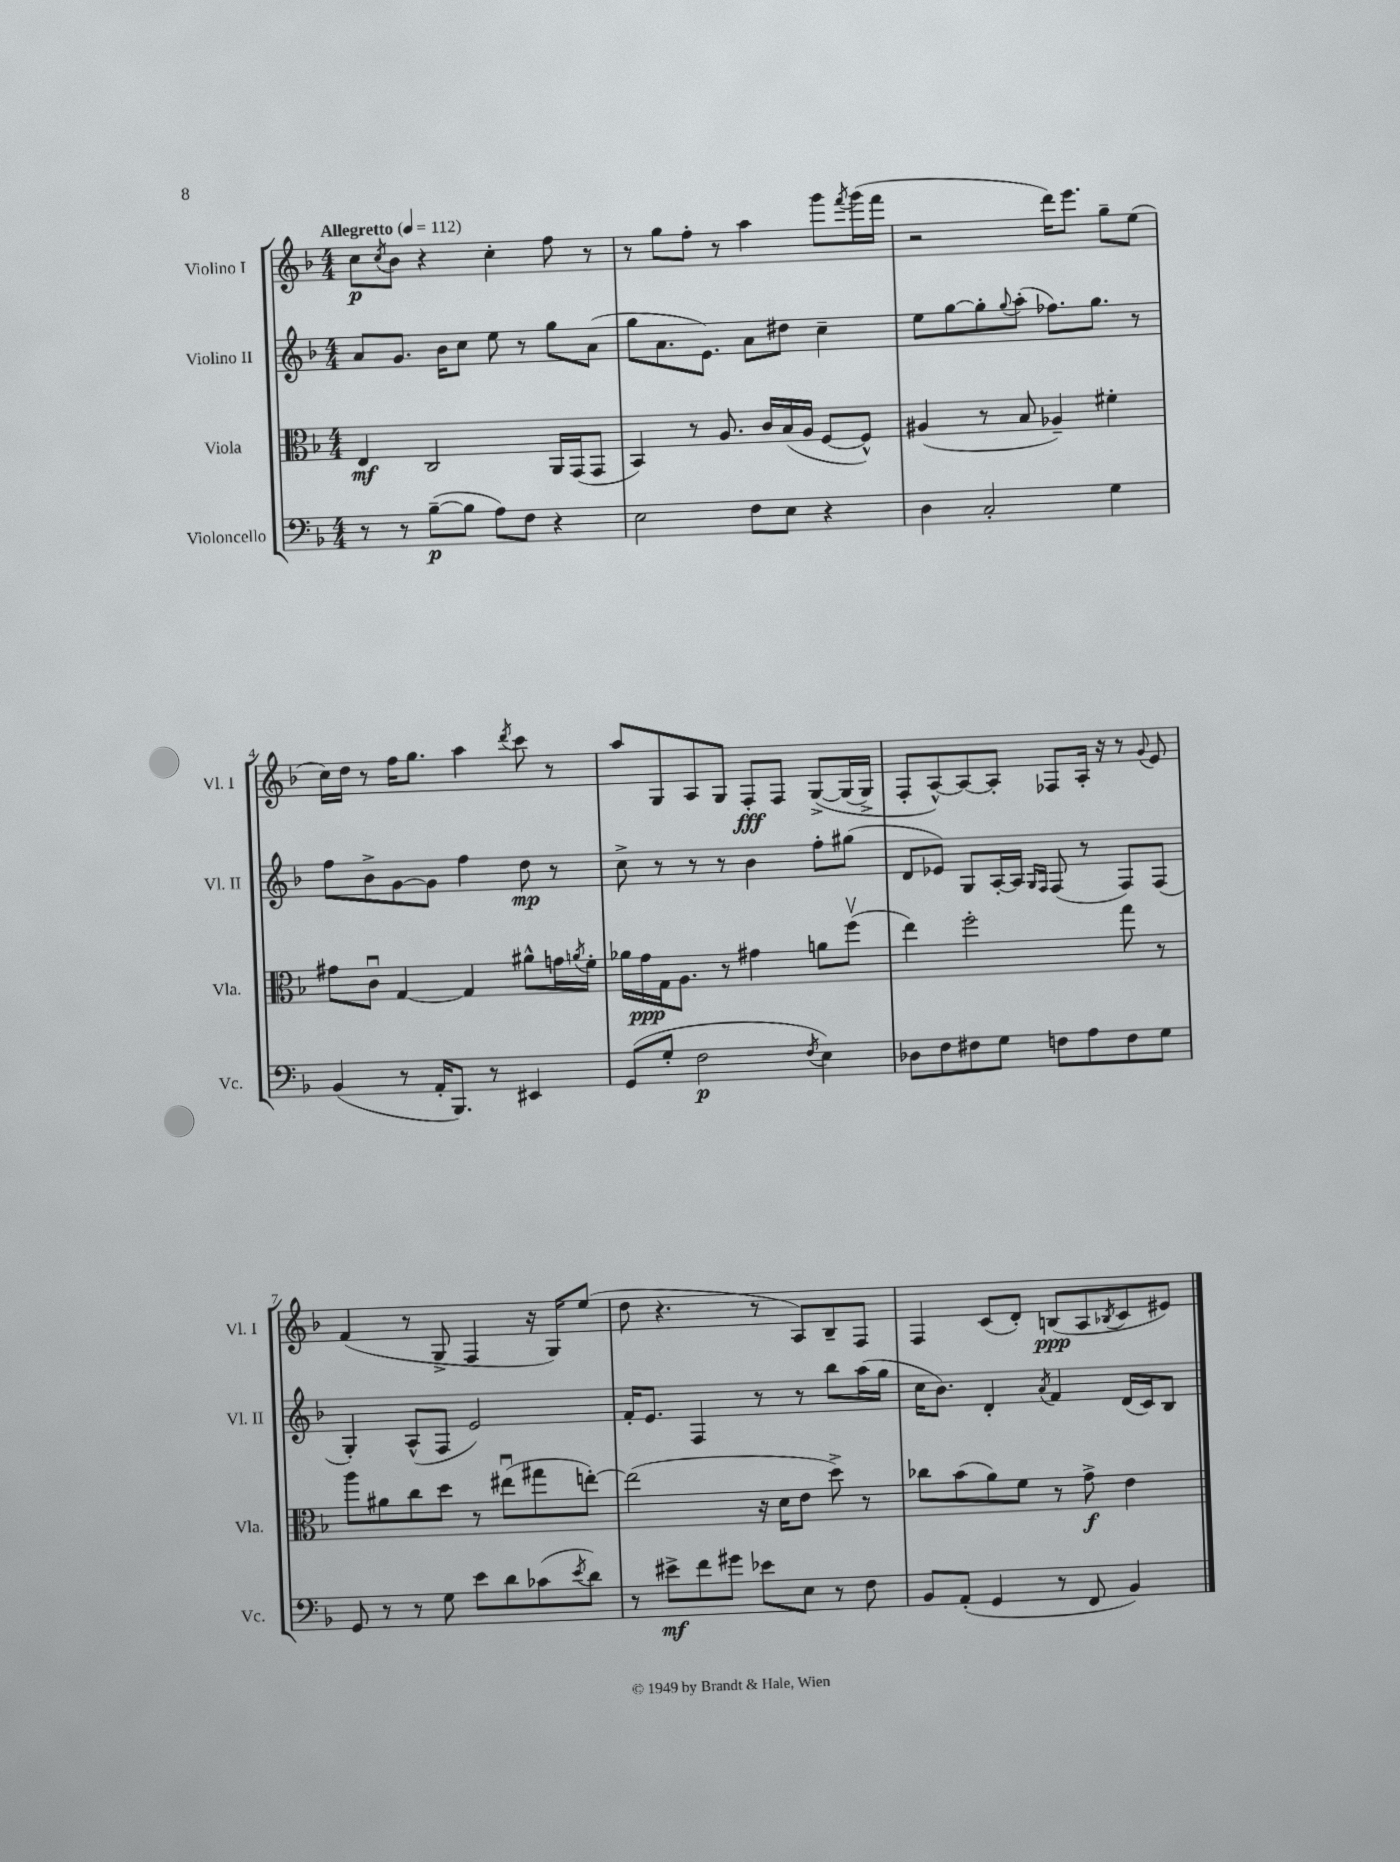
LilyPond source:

<<
\new StaffGroup <<
\new Staff = "s0" \with { instrumentName = "Violino I" shortInstrumentName = "Vl. I" } {
    \clef treble \key f \major \numericTimeSignature \time 4/4 \tempo "Allegretto" 4 = 112
    c''8\p \acciaccatura { c''8 } bes'8 r4 c''4-. f''8 r8 |
    r8 g''8 f''8-. r8 a''4 g'''8 \acciaccatura { f'''8 } g'''16( f'''16 |
    r2 d'''16) e'''8. g''8-- e''8( |
    c''16) d''16 r8 f''16 g''8. a''4 \acciaccatura { d'''8 } c'''8 r8 |
    a''8 g8 a8 g8 f8-.\fff f8 g8~->\( g16( g16->) |
    f8-. a8~-^\) a8~ a8-. fes8 a16-. r16 r8 \appoggiatura { g'8 } e'8 |
    f'4( r8 g8-> f4 r16 g16) e''8( |
    d''8 r4. r8 a8) bes8-- f8 |
    f4 c'8( d'8-.) b8\ppp( a8 \acciaccatura { bes8 } c'8 eis'8) \bar "|." |
}
\new Staff = "s1" \with { instrumentName = "Violino II" shortInstrumentName = "Vl. II" } {
    \clef treble \key f \major \numericTimeSignature \time 4/4
    a'8 g'8. bes'16 c''8 e''8 r8 g''8 a'8( |
    g''8 a'8. e'8.) a'8 dis''8 c''4-- |
    e''8 g''8~ g''8-. \appoggiatura { g''8 } a''8-.( fes''8.) g''8. r8 |
    f''8 bes'8-> g'8~ g'8 f''4 d''8\mp r8 |
    c''8-> r8 r8 r8 bes'4 f''8-. gis''8( |
    d'8 ees'8) g8 a16~-. a16 \grace { g16 f16 } f8( r8 f8) f8( |
    g4-.) a8-^( f8 e'2) |
    f'16-. e'8. f4 r8 r8 bes''8 a''16( g''16 |
    c''16 bes'8.) d'4-. \acciaccatura { a'8 } f'4 d'16( c'16) bes8 \bar "|." |
}
\new Staff = "s2" \with { instrumentName = "Viola" shortInstrumentName = "Vla." } {
    \clef alto \key f \major \numericTimeSignature \time 4/4
    e4\mf c2 a,16 g,16( g,8 |
    bes,4) r8 a8. c'16 bes16( a16 f8~ f8-^) |
    ais4( r8 bes8 aes4--) fis'4-. |
    gis'8 c'8\downbow g4~ g4 ais'8-^ g'16 \acciaccatura { a'8 } f'16-. |
    aes'16 g'16\ppp g16 a8. r8 gis'4 a'8 f''8\upbow( |
    e''4) f''2-. g''8 r8 |
    a''8 ais'8 c''8 d''8 r8 eis''8\downbow( gis''8 e''8~-.) |
    e''2( r16 d'16 e'8 d''8->) r8 |
    ces''8 bes'8( a'8) f'8 r8 g'8->\f e'4 \bar "|." |
}
\new Staff = "s3" \with { instrumentName = "Violoncello" shortInstrumentName = "Vc." } {
    \clef bass \key f \major \numericTimeSignature \time 4/4
    r8 r8 bes8~--\p( bes8 a8) f8 r4 |
    e2 f8 e8 r4 |
    d4 c2-. g4 |
    bes,4( r8 a,16-. bes,,8.) r8 eis,4 |
    g,8( g8-. f2\p \acciaccatura { f8 } e4) |
    des8 f8 fis8 g8 f8 a8 f8 g8 |
    g,8 r8 r8 g8 e'8 d'8 ces'8( \acciaccatura { e'8 } d'8) |
    r8 eis'8->\mf f'8 gis'8 ees'8 e8 r8 f8 |
    bes,8 a,8-.( g,4 r8 f,8 bes,4) \bar "|." |
}
>>
>>
